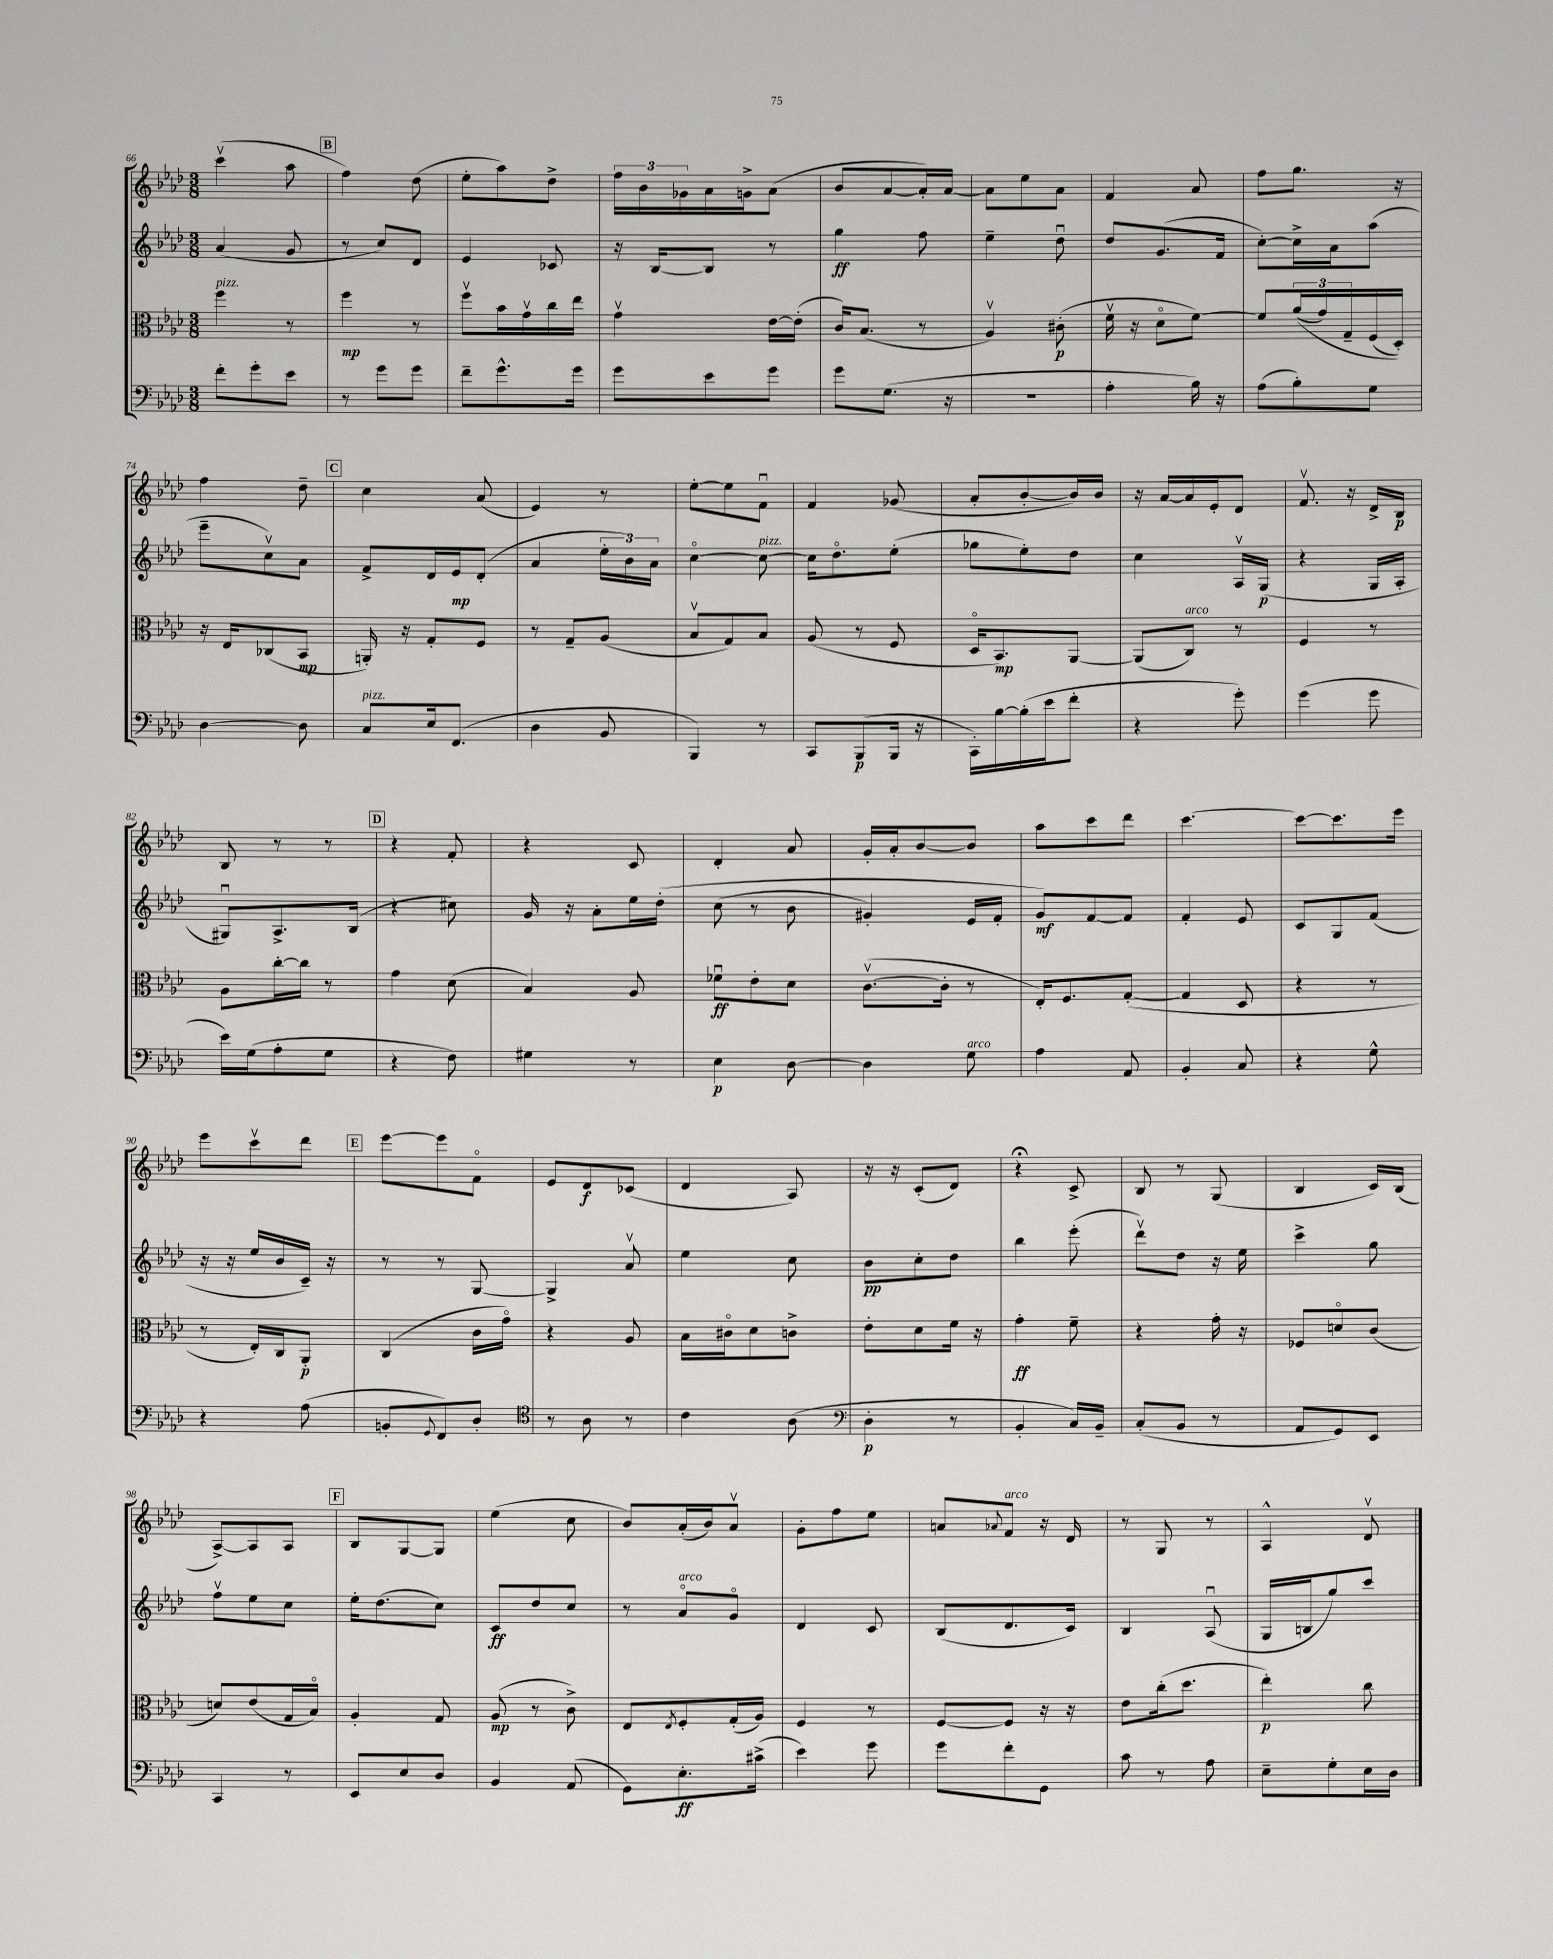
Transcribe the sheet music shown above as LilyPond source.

<<
\new StaffGroup <<
\new Staff = "s0" {
    \clef treble \key aes \major \numericTimeSignature \time 3/8
    c'''4\upbow( aes''8 |
    \mark \markup { \box "B" } f''4) des''8( |
    ees''8-. aes''8) des''8-> |
    \tuplet 3/2 { f''16 bes'16 ges'16 } aes'16 g'16-> aes'8( |
    bes'8 aes'8~ aes'16-.) aes'16~ |
    aes'8 ees''8 aes'8 |
    f'4 aes'8 |
    f''8 g''8. r16 |
    f''4 des''8-- |
    \mark \markup { \box "C" } c''4 aes'8( |
    ees'4) r8 |
    ees''8~-. ees''8 f'8\downbow |
    f'4 ges'8( |
    aes'8-. bes'8~-. bes'16) bes'16 |
    r16 aes'16~ aes'16 ees'16-. des'8 |
    f'8.\upbow r16 des'16-> bes16\p |
    bes8 r8 r8 |
    \mark \markup { \box "D" } r4 f'8-. |
    r4 c'8 |
    des'4-. aes'8 |
    g'16-. aes'16-. bes'8~ bes'8 |
    aes''8 c'''8 des'''8 |
    c'''4.~ |
    c'''8~ c'''8. ees'''16 |
    ees'''8 c'''8\upbow des'''8 |
    \mark \markup { \box "E" } ees'''8~ ees'''8 f'8\flageolet |
    ees'8 des'8\f ces'8( |
    des'4 aes8) |
    r16 r16 c'8-.( des'8) |
    r4\fermata c'8-> |
    bes8 r8 g8( |
    bes4 c'16) bes16( |
    aes8~->) aes8 aes8 |
    \mark \markup { \box "F" } bes8 g8~ g8 |
    ees''4( c''8 |
    bes'8) aes'16-.( bes'16) aes'8\upbow |
    g'8-. f''8 ees''8 |
    a'8 \appoggiatura { aes'8 } f'8^\markup { \italic "arco" } r16 des'16 |
    r8 g8 r8 |
    aes4-^ des'8\upbow \bar "|." |
}
\new Staff = "s1" {
    \clef treble \key aes \major \numericTimeSignature \time 3/8
    aes'4( g'8 |
    \mark \markup { \box "B" } r8 c''8) des'8 |
    ees'4 ces'8 |
    r16 bes16~ bes8 r8 |
    g''4\ff f''8 |
    ees''4-- des''8\downbow |
    des''8 g'8.( f'16 |
    c''8~-.) c''16-> aes'16 aes''8( |
    ees'''8-- c''8\upbow) aes'8 |
    \mark \markup { \box "C" } f'8-> des'16 ees'16\mp des'8-.( |
    aes'4 \tuplet 3/2 { ees''16-. bes'16) aes'16 } |
    c''4~\flageolet c''8~^\markup { \italic "pizz." } |
    c''16 des''8.\flageolet ees''8-.( |
    ges''8 ees''8-.) des''8 |
    c''4 aes16\upbow g16\p( |
    r4 g16 aes16-. |
    gis8\downbow) aes8.-> bes16( |
    \mark \markup { \box "D" } r4 cis''8) |
    g'16 r16 aes'8-. ees''16 des''16-.\( |
    c''8( r8 bes'8 |
    gis'4-.) ees'16 f'16-. |
    g'8\mf\) f'8~ f'8 |
    f'4-. ees'8 |
    c'8 g8 f'8( |
    r16 r16 ees''16 bes'16 c'16--) r16 |
    \mark \markup { \box "E" } r8 r8 g8~ |
    g4-> aes'8\upbow |
    ees''4 c''8 |
    bes'8\pp c''8-. des''8 |
    bes''4 ees'''8-.( |
    des'''8\upbow) des''8 r16 ees''16 |
    c'''4-> g''8 |
    f''8\upbow ees''8 c''8 |
    \mark \markup { \box "F" } ees''16-. des''8.( c''8) |
    c'8\ff des''8 c''8 |
    r8 aes'8\flageolet^\markup { \italic "arco" } g'8\flageolet |
    des'4 c'8 |
    bes8( des'8. c'16) |
    bes4 aes8\downbow( |
    g16 b16 g''8) c'''8 \bar "|." |
}
\new Staff = "s2" {
    \clef alto \key aes \major \numericTimeSignature \time 3/8
    f''4^\markup { \italic "pizz." } r8 |
    \mark \markup { \box "B" } f''4\mp r8 |
    f''8\upbow bes'16 g'16\upbow c''16 ees''16 |
    g'4\upbow ees'16~ ees'16-.( |
    c'16) bes8.( r8 |
    aes4\upbow) cis'8-.\p( |
    f'16\upbow r16 des'8\flageolet f'8~) |
    f'8 \tuplet 3/2 { aes'16(\( g'16) g16-- } f16( des16-.)\) |
    r16 ees16 ces8( bes,8\mp |
    \mark \markup { \box "C" } a,16-.) r16 g8-. f8 |
    r8 g8-- aes8( |
    bes8\upbow g8) bes8 |
    aes8( r8 f8 |
    des16\flageolet bes,8.\mp) aes,8~ |
    aes,8( c8^\markup { \italic "arco" }) r8 |
    f4 r8 |
    aes8 c''16~-. c''16 r8 |
    \mark \markup { \box "D" } g'4 des'8( |
    bes4) aes8 |
    fes'8\downbow\ff ees'8-. des'8 |
    c'8.~\upbow( c'16-. r8 |
    ees16-.) f8. g8~-.( |
    g4 des8 |
    r4 r8 |
    r8 ees16-.) c16 aes,8-.\p |
    \mark \markup { \box "E" } c4( c'16 g'16\flageolet) |
    r4 aes8 |
    bes16 cis'16\flageolet des'8 c'8-> |
    ees'8-. des'8 f'16 r16 |
    g'4-.\ff f'8-- |
    r4 g'16-. r16 |
    fes8 d'8\flageolet c'8( |
    d'8) ees'8( g16 bes16\flageolet) |
    \mark \markup { \box "F" } aes4-. g8 |
    aes8\mp( r8 c'8->) |
    ees8 \acciaccatura { ees8 } f8-. g16-.( aes16) |
    f4 r8 |
    f8~ f8 r16 r16 |
    ees'8 c''16-.( des''8. |
    ees''4-.\p) c''8 \bar "|." |
}
\new Staff = "s3" {
    \clef bass \key aes \major \numericTimeSignature \time 3/8
    f'8-. g'8-. ees'8 |
    \mark \markup { \box "B" } r8 g'8 g'8 |
    f'8-- g'8.-^ g'16 |
    g'8 ees'8 g'8 |
    g'8 g8.( r16 |
    R4. |
    aes4-. bes16) r16 |
    aes8( bes8-.) g8 |
    des4~ des8 |
    \mark \markup { \box "C" } c8^\markup { \italic "pizz." } ees16 f,8.( |
    des4 bes,8 |
    bes,,4) r8 |
    c,8 bes,,8\p( bes,,16 r16 |
    c,16-.) bes16~ bes16-.( ees'16 f'8-. |
    r4 g'8-.) |
    g'4( g'8 |
    ees'16) g16( aes8-. g8 |
    \mark \markup { \box "D" } r4 f8) |
    gis4 r8 |
    ees4\p des8~ |
    des4 g8^\markup { \italic "arco" } |
    aes4 aes,8 |
    bes,4-. c8 |
    r4 g8-^ |
    r4 aes8( |
    \mark \markup { \box "E" } b,8-. \appoggiatura { g,8 } f,8) des8-. |
    \clef tenor r8 aes8 r8 |
    c'4 aes8( |
    \clef bass des4-.\p r8 |
    bes,4-. c16) bes,16-- |
    c8-.( bes,8 r8 |
    aes,8 g,8) ees,8 |
    c,4 r8 |
    \mark \markup { \box "F" } ees,8 ees8 des8 |
    bes,4 aes,8( |
    g,8) ees8.-.\ff cis'16->( |
    ees'4) g'8 |
    g'8 f'8-. g,8 |
    c'8 r8 aes8 |
    ees8-- g8-. ees16 des16 \bar "|." |
}
>>
>>
\layout { \context { \Score currentBarNumber = #66 } }
